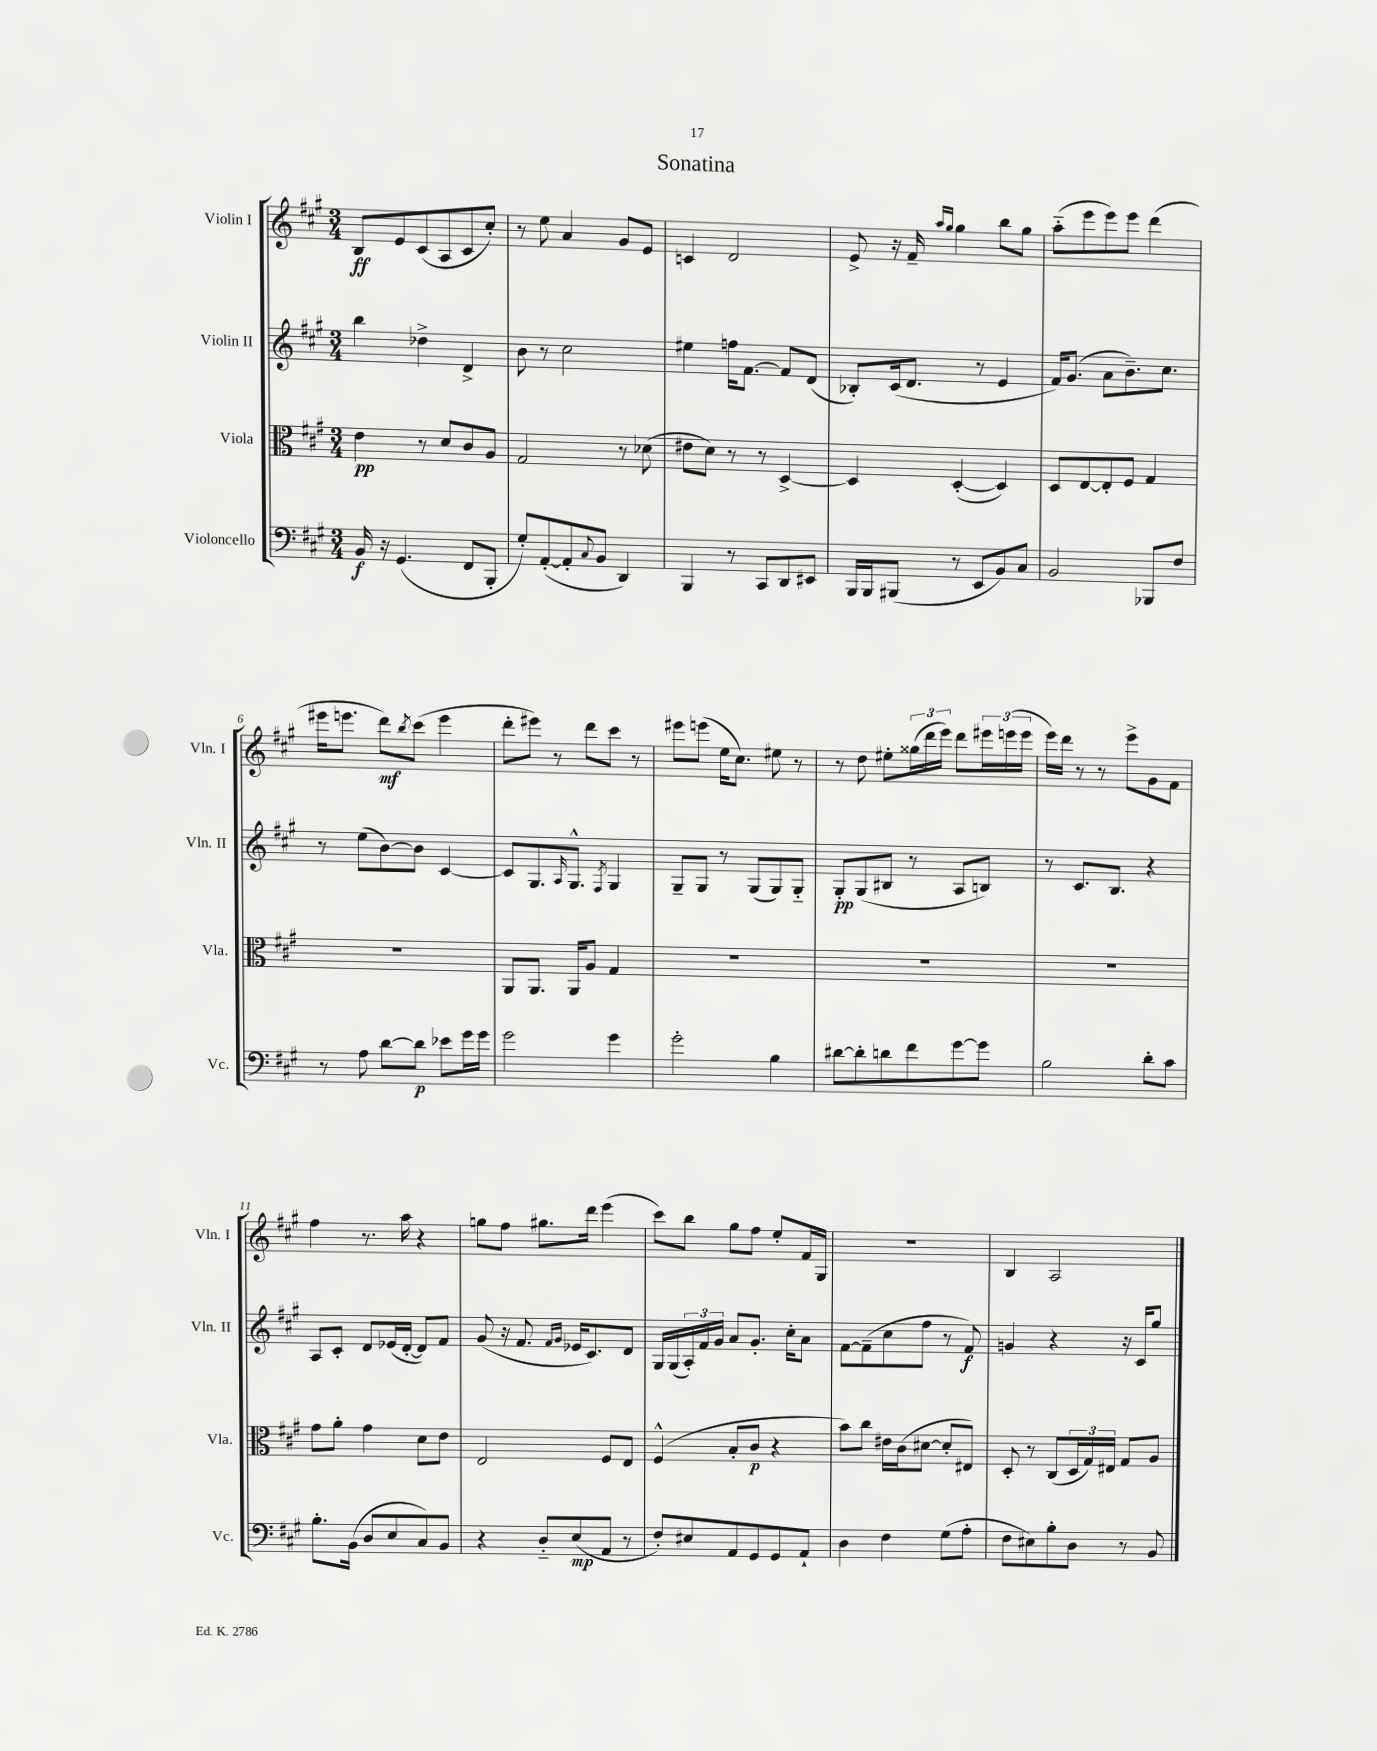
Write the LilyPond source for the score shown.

\header { title = "Sonatina" }
<<
\new StaffGroup <<
\new Staff = "s0" \with { instrumentName = "Violin I" shortInstrumentName = "Vln. I" } {
    \clef treble \key a \major \numericTimeSignature \time 3/4
    b8\ff e'8 cis'8( a8 cis'8 cis''8-.) |
    r8 e''8 a'4 gis'8 e'8 |
    c'4 d'2 |
    e'8-> r16 fis'16-- \grace { a''16 gis''16 } gis''4 b''8 gis''8 |
    a''8-_( e'''8 e'''8) e'''8 d'''4( |
    eis'''16 e'''8. d'''8\mf) \acciaccatura { b''8 } cis'''8( e'''4 |
    d'''8-. eis'''8) r8 d'''8 cis'''8 r8 |
    eis'''8 e'''8( e''16 cis''8.) eis''8 r8 |
    r8 d''8 eis''8-. \tuplet 3/2 { gisis''16( d'''16 e'''16) } d'''8 \tuplet 3/2 { eis'''16 e'''16( e'''16 } |
    e'''16) d'''16 r8 r8 e'''8-> gis'8 fis'8 |
    fis''4 r8. a''16 r4 |
    g''8 fis''8 gis''8. d'''16 e'''4( |
    cis'''8) b''8 gis''8 fis''8 e''8-. fis'16 gis16 |
    R2. |
    b4 a2 \bar "|." |
}
\new Staff = "s1" \with { instrumentName = "Violin II" shortInstrumentName = "Vln. II" } {
    \clef treble \key a \major \numericTimeSignature \time 3/4
    b''4 des''4-> d'4-> |
    b'8 r8 cis''2 |
    eis''4 f''16 fis'8.~ fis'8 d'8( |
    bes8-.) cis'16( d'8. r8 e'4 |
    fis'16) gis'8.( a'8 b'8.--) cis''8. |
    r8 e''8( b'8~) b'8 cis'4~ |
    cis'8 gis8. \grace { a16 } gis8.-^ \acciaccatura { fis8 } gis4 |
    gis8-- gis8 r8 gis8( gis8) gis8-_ |
    gis8-.\pp gis8( bis8 r8 a8 b8) |
    r8 cis'8. b8. r4 |
    a8 cis'8-. d'8 ees'16( d'16~-. d'8) fis'8 |
    gis'8( r16 fis'8. \grace { fis'16 gis'16 } ees'16 cis'8.) d'8 |
    gis16 gis16( \tuplet 3/2 { a16-.) fis'16 gis'16 } a'8 gis'8.-. cis''16-. a'8 |
    fis'8~ fis'8--( cis''8 fis''8 r8 fis'8\f) |
    g'4 r4 r16 cis'16 gis''8 \bar "|." |
}
\new Staff = "s2" \with { instrumentName = "Viola" shortInstrumentName = "Vla." } {
    \clef alto \key a \major \numericTimeSignature \time 3/4
    e'4\pp r8 d'8 cis'8 a8 |
    gis2 r8 des'8( |
    eis'8 d'8) r8 r8 d4~-> |
    d4 d4~-.( d4) |
    d8 e8~ e8-. fis8 gis4 |
    R2. |
    a,8 a,8. a,16 a8 gis4 |
    R2. |
    R2. |
    R2. |
    gis'8 a'8-. gis'4 d'8 e'8 |
    e2 fis8 e8 |
    fis4-^( b8-. cis'8\p r4 |
    b'8) cis''8 eis'16 cis'16( dis'8~ dis'8-. eis8) |
    d8-. r8 cis8( \tuplet 3/2 { d16 gis16) eis16 } gis8 a8 \bar "|." |
}
\new Staff = "s3" \with { instrumentName = "Violoncello" shortInstrumentName = "Vc." } {
    \clef bass \key a \major \numericTimeSignature \time 3/4
    b,16\f r16 gis,4.( fis,8 b,,8-. |
    gis8-.) a,8~-.( a,8-. \appoggiatura { cis8 } b,8 d,4) |
    b,,4 r8 cis,8 d,8 eis,8 |
    b,,16 b,,16 bis,,8( r8 e,8 b,8) cis8 |
    b,2 bes,,8 fis8 |
    r8 a8 d'8~ d'8\p ees'8 gis'16 gis'16 |
    gis'2 gis'4 |
    gis'2-. b4 |
    dis'8~ dis'8-. d'8 fis'8 gis'8~ gis'8 |
    b2 d'8-. cis'8 |
    b8.-. b,16( d8 e8 cis8) b,8 |
    r4 d8-_ e8\mp( a,8 r8 |
    fis8-.) eis8 a,8 gis,8 gis,8 a,8-! |
    d4 fis4 gis8( a8-. |
    fis8 eis8) b8-. d8 r8 b,8 \bar "|." |
}
>>
>>
